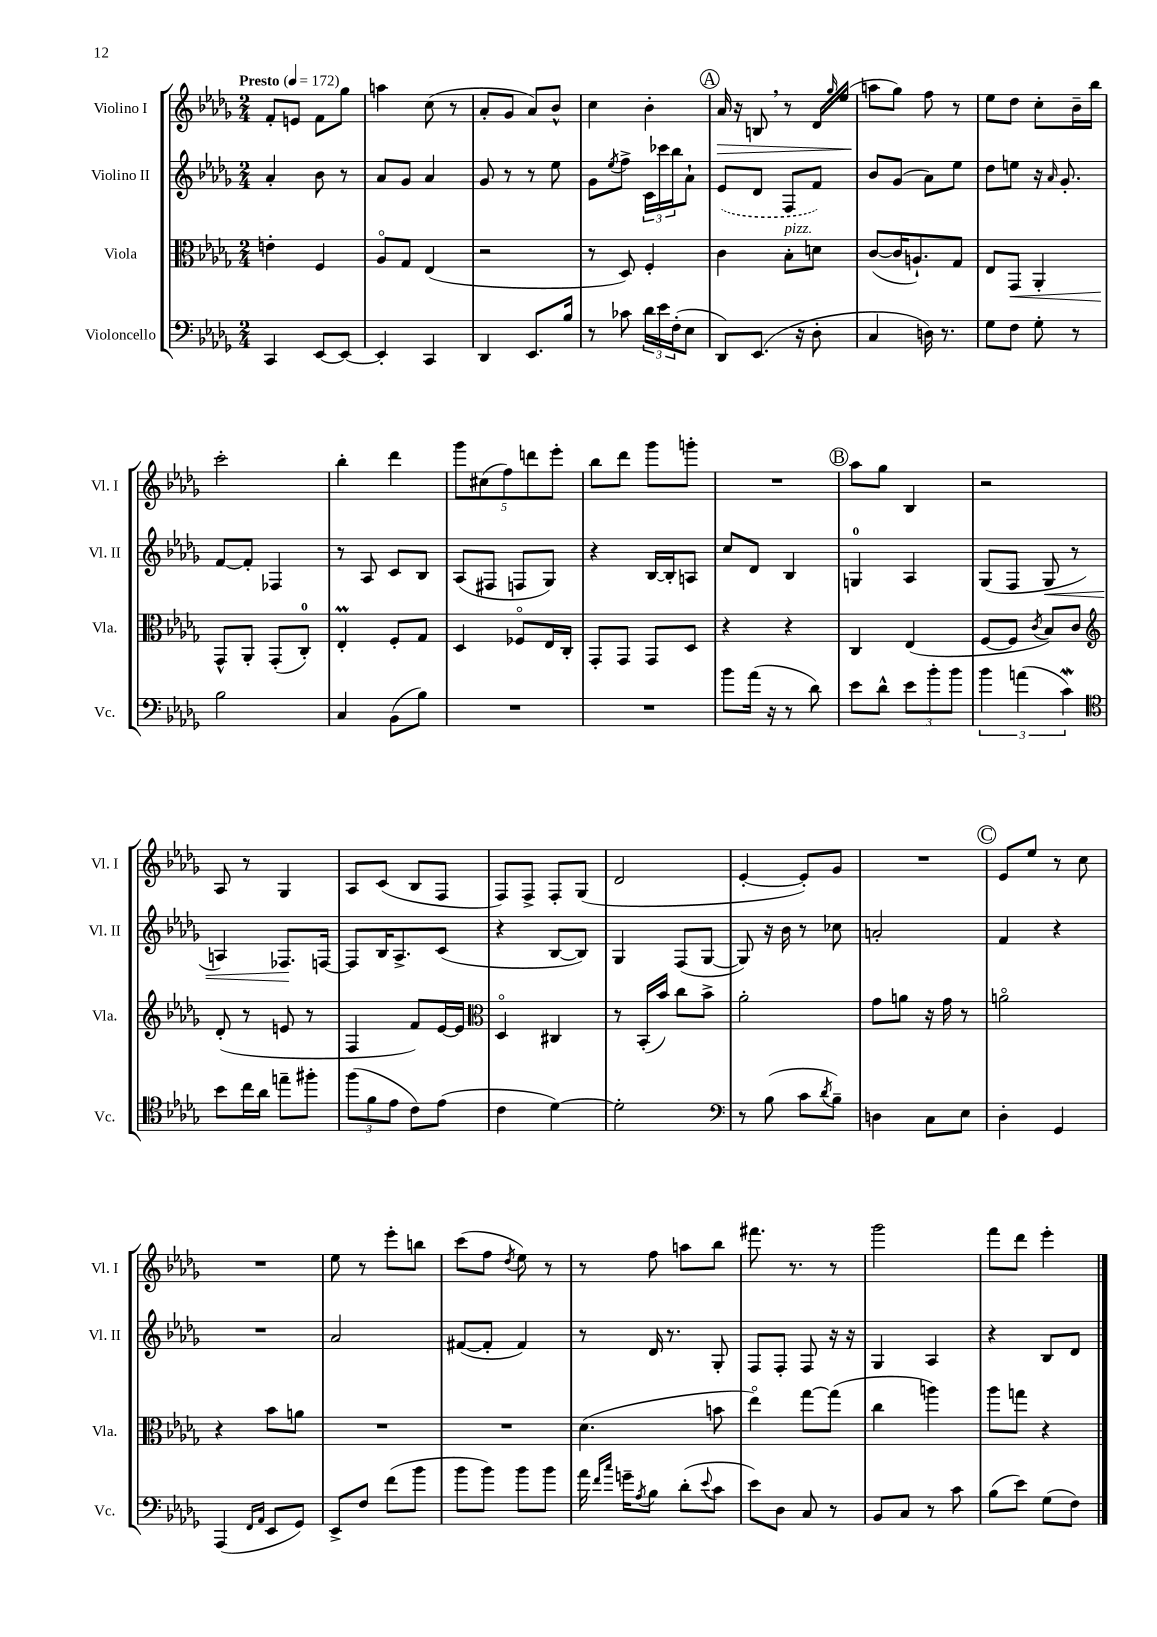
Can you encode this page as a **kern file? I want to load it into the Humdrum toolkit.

**kern	**kern	**kern	**kern
*staff4	*staff3	*staff2	*staff1
*clefF4	*clefC3	*clefG2	*clefG2
*k[b-e-a-d-g-]	*k[b-e-a-d-g-]	*k[b-e-a-d-g-]	*k[b-e-a-d-g-]
*M2/4	*M2/4	*M2/4	*M2/4
*MM172	*MM172	*MM172	*MM172
4CC/	4e'\	4a-'/	8f'/L
.	.	.	8e/J
[8EE-/L	4F/	8b-\	8f\L
8EE-/_J	.	8r	8gg-\J
=	=	=	=
4EE-'/]	8A-o/L	8a-/L	4aa\
.	8G-/J	8g-/J	.
4CC/	(4E-/	4a-/	(8cc\
.	.	.	8r
=	=	=	=
4DD-/	2r	8g-/	8a-'/L
.	.	8r	8g-/J
8.EE-/L	.	8r	8a-/L)
.	.	8ee-\	8b-^^/J
16B-/Jk	.	.	.
=	=	=	=
8r	8r	8g-\L	4cc\
.	.	8qee-/	.
8c-\	8D-/)	8ff^\J	.
24d-\LL	4F'/	24c\LL	4b-'\
24e-\	.	24ccc-\	.
(24F'\J	.	24bb-\J	.
8E-\J	.	8a-`\J	.
=	=	=	=
8DD-/L)	4c\	(8e-/L	16a-/
.	.	.	16r
(8.EE-/J	.	8d-/J	8B/
.	8B-'\L	8F/L	8r
16r	.	.	.
8D-'\	8d\J	8f/J)	16d-/LL
.	.	.	16qqgg-/
.	.	.	(16ee-/JJ
=	=	=	=
4C/	([8c/L	8b-/L	8aa\L
.	16c/]K	(8g-/J	8gg-\J)
.	8.A`/)	.	.
16D\)	.	8a-\L)	8ff\
8.r	.	.	.
.	8G-/J	8ee-\J	8r
=	=	=	=
8G-\L	8E-/L	8dd-\L	8ee-\L
8F\J	8GG-/J	8ee\J	8dd-\J
8G-'\	4AA-'/	16r	8cc'\L
.	.	16qqa-/	.
.	.	8.g-'/	.
8r	.	.	16b-~\L
.	.	.	16bb-\JJ
=	=	=	=
2B-\	8GG-^^/L	[8f/L	2ccc'\
.	8AA-'/J	8f'/]J	.
.	(8GG-'/L	4F-/	.
.	8C'/J)	.	.
=	=	=	=
4C/	4E-'/	8r	4bb-'\
.	.	8A-/	.
(8BB-\L	8F'/L	8c/L	4ddd-\
8B-\J)	8G-/J	8B-/J	.
=	=	=	=
2r	4D-/	(8A-/L	10ggg-\L
.	.	.	(10cc#\
.	.	8F#/J	.
.	.	.	10ff\)
.	8F-o/L	8F/L	.
.	.	.	10ddd\
.	16E-/L	8G-/J)	.
.	.	.	10eee-'\J
.	16C'/JJ	.	.
=	=	=	=
2r	8GG-'/L	4r	8bb-\L
.	8GG-/J	.	8ddd-\J
.	8GG-/L	[16B-/LL	8ggg-\L
.	.	16B-'/]J	.
.	8D-/J	8A/J	8ggg'\J
=	=	=	=
8b-\L	4r	8cc/L	2r
(16a-\Jk	.	8d-/J	.
16r	.	.	.
8r	4r	4B-/	.
8d-\)	.	.	.
=	=	=	=
8e-\L	4C/	4G/	8aa-\L
8d-^^\J	.	.	8gg-\J
12e-\L	(4E-/	4A-/	4B-/
12b-'\	.	.	.
12b-\J	.	.	.
=	=	=	=
6b-\	[8F/L	(8G-/L	2r
.	8F/]J	8F/J	.
(6a\	.	.	.
.	8qc/	.	.
.	8B-/L)	8G-/	.
6c\)	.	.	.
.	8c/J	8r	.
=	=	=	=
*clefC4	*clefG2	*	*
8b-\L	(8d-'/	4A/)	8A-/
16cc\L	8r	.	8r
16a-\JJ	.	.	.
8ee~\L	8e/	8.F-/L	4G-/
8ff#'\J	8r	.	.
.	.	[16F/Jk	.
=	=	=	=
(12ff\L	4F/	8F/]L	8A-/L
12f\	.	.	.
.	.	16B-/K	(8c/J
12e-\J	.	.	.
.	.	8.A-^/	.
8c\L)	8f/L)	.	8B-/L
(8e-\J	[16e-/L	(8c/J	8F/J
.	16e-/]JJ	.	.
=	=	=	=
*	*clefC3	*	*
4c\	4D-o/	4r	8F/L)
.	.	.	8F^/J
[4d-\)	4C#/	[8B-/L	8F'/L
.	.	8B-/]J)	(8G-/J
=	=	=	=
2d-'\]	8r	4G-/	2d-/
.	(16BB-'/LL	.	.
.	16b-/JJ)	.	.
.	8cc\L	(8F/L	.
.	8b-^\J	[8G-/J	.
=	=	=	=
*clefF4	*	*	*
8r	2a-'\	8G-/])	[4e-'/
(8B-\	.	16r	.
.	.	16b-\	.
8c\L	.	8r	8e-'/]L)
8qd-/	.	.	.
8B-~\J)	.	8cc-\	8g-/J
=	=	=	=
4D\	8g-\L	2a'/	2r
.	8a\J	.	.
8C\L	16r	.	.
.	16g-\	.	.
8E-\J	8r	.	.
=	=	=	=
4D-'\	2ao\	4f/	8e-/L
.	.	.	8ee-/J
4GG-/	.	4r	8r
.	.	.	8cc\
=	=	=	=
(4AAA-/	4r	2r	2r
16qqFF/LL	.	.	.
16qqAA-/JJ	.	.	.
8EE-/L	8b-\L	.	.
8GG-/J)	8a\J	.	.
=	=	=	=
8EE-^/L	2r	2a-/	8ee-\
8F/J	.	.	8r
(8f\L	.	.	8eee-'\L
8b-\J	.	.	8bb\J
=	=	=	=
8b-\L	2r	([8f#/L	(8ccc\L
8b-\J)	.	8f#'/]J	8ff\J
.	.	.	8qdd-/
8b-\L	.	4f#/)	8ee-\)
8b-\J	.	.	8r
=	=	=	=
16a-\	(4.d-\	8r	8r
16qqf/LL	.	.	.
16qqcc/JJ	.	.	.
16g~\LK	.	.	.
8qA-/	.	.	.
8B-\J	.	16d-/	8ff\
.	.	8.r	.
(8d-'\L	.	.	8aa\L
8qqe-/	.	.	.
8c\J	8b\	8G-'/	8bb-\J
=	=	=	=
8e-\L)	4ee-o\)	8F/L	8.fff#\
8D-\J	.	8F'/J	.
.	.	.	8.r
8C/	[8gg-\L	8F/	.
8r	(8gg-\]J	16r	8r
.	.	16r	.
=	=	=	=
8BB-/L	4cc\	4G-/	2ggg-\
8C/J	.	.	.
8r	4aa\)	4A-/	.
8c\	.	.	.
=	=	=	=
(8B-\L	8aa-\L	4r	8fff\L
8e-\J)	8gg\J	.	8ddd-\J
(8G-\L	4r	8B-/L	4eee-'\
8F\J)	.	8d-/J	.
==	==	==	==
*-	*-	*-	*-
